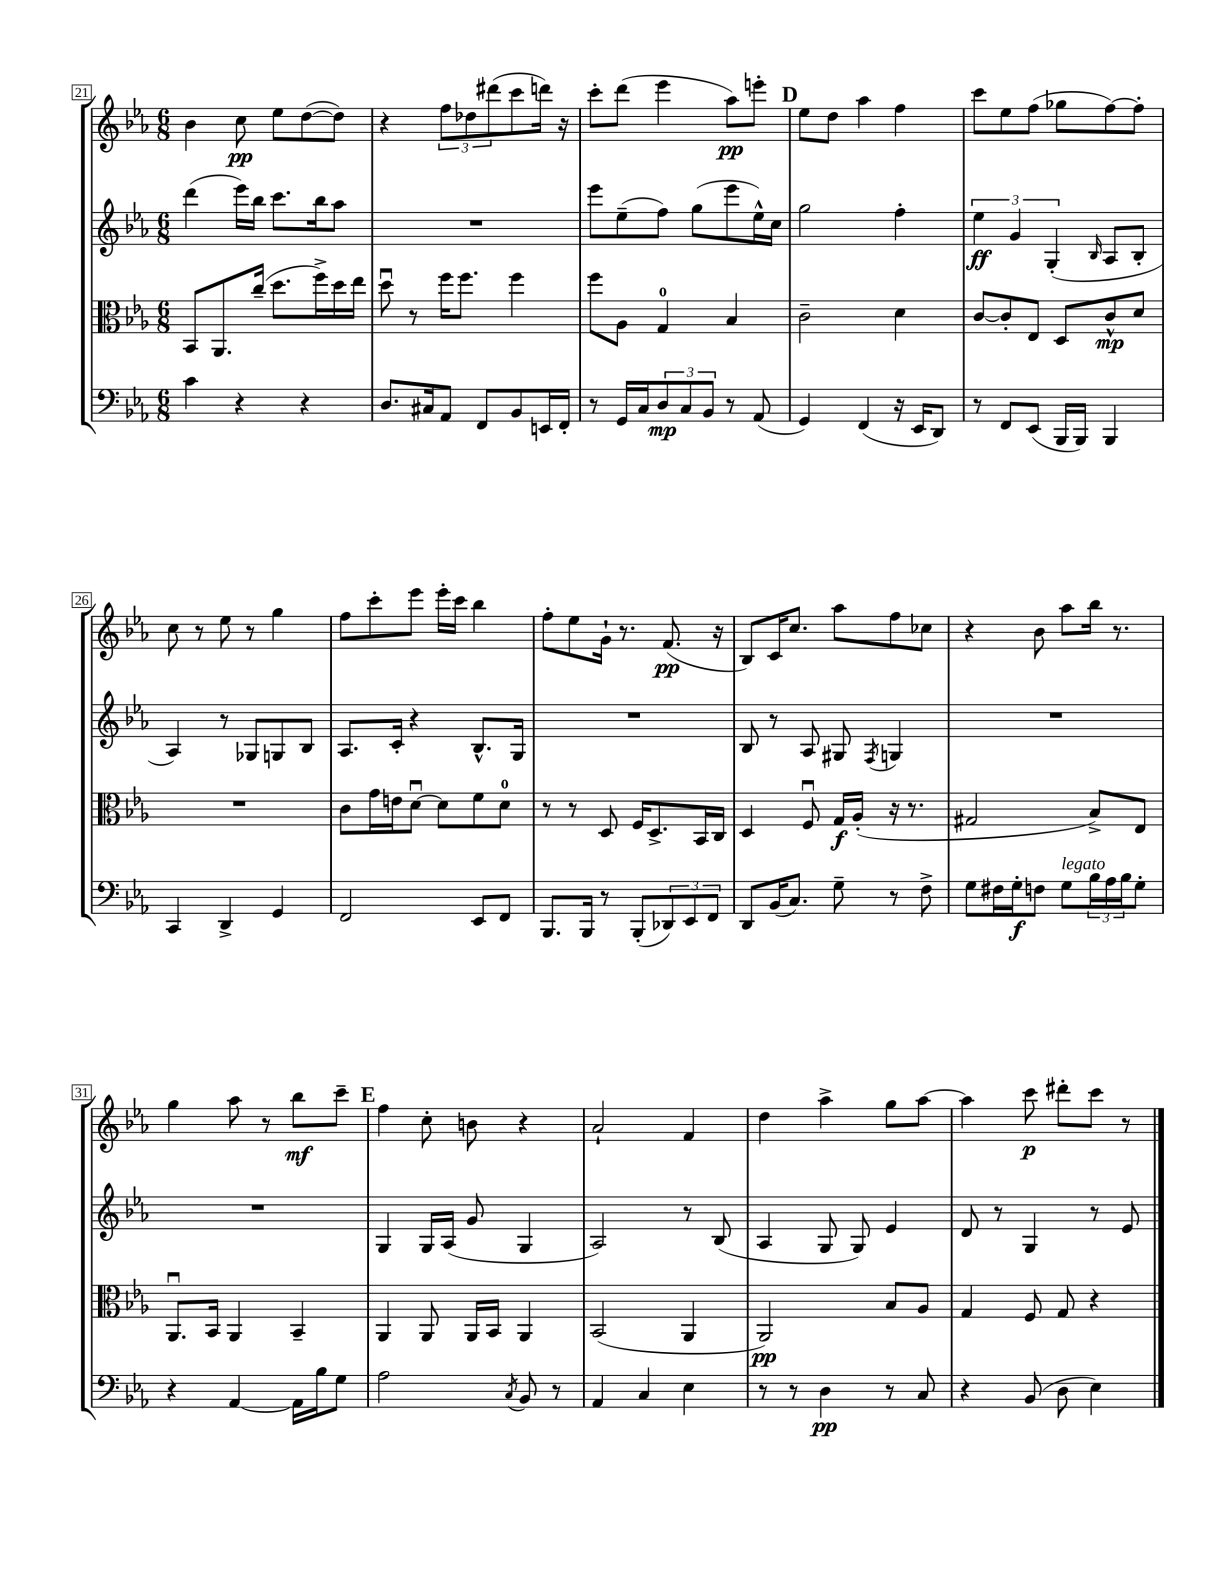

**kern	**kern	**kern	**kern
*staff4	*staff3	*staff2	*staff1
*clefF4	*clefC3	*clefG2	*clefG2
*k[b-e-a-]	*k[b-e-a-]	*k[b-e-a-]	*k[b-e-a-]
*M6/8	*M6/8	*M6/8	*M6/8
4c\	8BB-/L	(4ddd\	4b-\
.	8.AA-/	.	.
4r	.	16eee-\LL)	8cc\
.	(16cc~/Jk	16bb-\JJ	.
.	8.dd\L	8.ccc\L	8ee-\L
4r	.	.	([8dd\
.	16ff^\L)	16bb-\k	.
.	16dd\	8aa-\J	8dd\]J)
.	16ee-\JJ	.	.
=	=	=	=
8.D/L	8ddu\	2.r	4r
.	8r	.	.
16C#/k	.	.	.
8AA-/J	16ff\LK	.	12ff\L
.	8.ff\J	.	.
.	.	.	12dd-\
8FF/L	.	.	.
.	.	.	(12ddd#\
8BB-/	4ff\	.	8ccc\
16EE/L	.	.	16ddd\Jk)
16FF'/JJ	.	.	16r
=	=	=	=
8r	8ff\L	8eee-\L	8ccc'\L
16GG/LL	8A-\J	(8ee-~\	(8ddd\J
16C/J	.	.	.
12D/	4G/	8ff\J)	4eee-\
12C/	.	.	.
.	.	(8gg\L	.
12BB-/J	.	.	.
8r	4B-/	8eee-\	8aa-\L)
(8AA-/	.	16ee-^^\L)	8eee'\J
.	.	16cc\JJ	.
=	=	=	=
4GG/)	2c~\	2gg\	8ee-\L
.	.	.	8dd\J
(4FF/	.	.	4aa-\
16r	4d\	4ff'\	4ff\
16EE-/LK	.	.	.
8DD/J)	.	.	.
=	=	=	=
8r	[8c/L	6ee-\	8ccc\L
8FF/L	8c'/]	.	8ee-\
.	.	6g/	.
(8EE-/J	8E-/J	.	(8ff\J
.	.	(6G'/	.
16BBB-/LL	8D/L	.	8gg-\L
16BBB-/JJ)	.	.	.
.	.	16qqB-/	.
4BBB-/	8c^^/	8A-/L	[8ff\)
.	8d/J	8B-'/J	8ff'\]J
=	=	=	=
4CC/	2.r	4A-/)	8cc\
.	.	.	8r
4DD^/	.	8r	8ee-\
.	.	8G-/L	8r
4GG/	.	8G/	4gg\
.	.	8B-/J	.
=	=	=	=
2FF/	8c\L	8.A-/L	8ff\L
.	16g\L	.	8ccc'\
.	16e\J	16c'/Jk	.
.	[8du\J	4r	8eee-\J
.	8d\]L	.	16eee-'\LL
.	.	.	16ccc\JJ
8EE-/L	8f\	8.B-^^/L	4bb-\
8FF/J	8d\J	.	.
.	.	16G/Jk	.
=	=	=	=
8.BBB-/L	8r	2.r	8ff'\L
.	8r	.	8ee-\
16BBB-/Jk	.	.	.
8r	8D/	.	16g`\Jk
.	.	.	8.r
(8BBB-'/L	16F/LK	.	.
.	8.D^/	.	.
12DD-/)	.	.	(8.f/
12EE-/	.	.	.
.	16BB-/L	.	.
12FF/J	.	.	.
.	16C/JJ	.	16r
=	=	=	=
8DD/L	4D/	8B-/	8B-/L)
(16BB-/K	.	8r	16c/K
8.C/J)	.	.	8.cc/J
.	8Fu/	8A-/	.
8G~\	16G/LL	8G#/	8aa-\L
.	(16A-'/JJ	.	.
.	.	8qF/	.
8r	16r	4G/	8ff\
.	8.r	.	.
8F^\	.	.	8cc-\J
=	=	=	=
8G\L	2G#/	2.r	4r
16F#\L	.	.	.
16G'\J	.	.	.
8F\J	.	.	8b-\
8G\L	.	.	8aa-\L
24B-\L	8B-^/L)	.	16bb-\Jk
24A-\	.	.	.
.	.	.	8.r
24B-\J	.	.	.
8G'\J	8E-/J	.	.
=	=	=	=
4r	8.AA-u/L	2.r	4gg\
.	16BB-/Jk	.	.
[4AA-/	4AA-/	.	8aa-\
.	.	.	8r
16AA-\]LL	4BB-~/	.	8bb-\L
16B-\J	.	.	.
8G\J	.	.	8ccc~\J
=	=	=	=
2A-\	4AA-/	4G/	4ff\
.	8AA-/	16G/LL	8cc'\
.	.	(16A-/JJ	.
.	16AA-/LL	8g/	8b\
.	16BB-/JJ	.	.
8qC/	.	.	.
8BB-/	4AA-/	4G/	4r
8r	.	.	.
=	=	=	=
4AA-/	(2BB-/	2A-/)	2a-`/
4C/	.	.	.
4E-\	4AA-/	8r	4f/
.	.	(8B-/	.
=	=	=	=
8r	2AA-/)	4A-/	4dd\
8r	.	.	.
4D\	.	8G/	4aa-^\
.	.	8G/)	.
8r	8B-/L	4e-/	8gg\L
8C/	8A-/J	.	[8aa-\J
=	=	=	=
4r	4G/	8d/	4aa-\]
.	.	8r	.
(8BB-/	8F/	4G/	8ccc\
8D\	8G/	.	8ddd#'\L
4E-\)	4r	8r	8ccc\J
.	.	8e-/	8r
==	==	==	==
*-	*-	*-	*-
